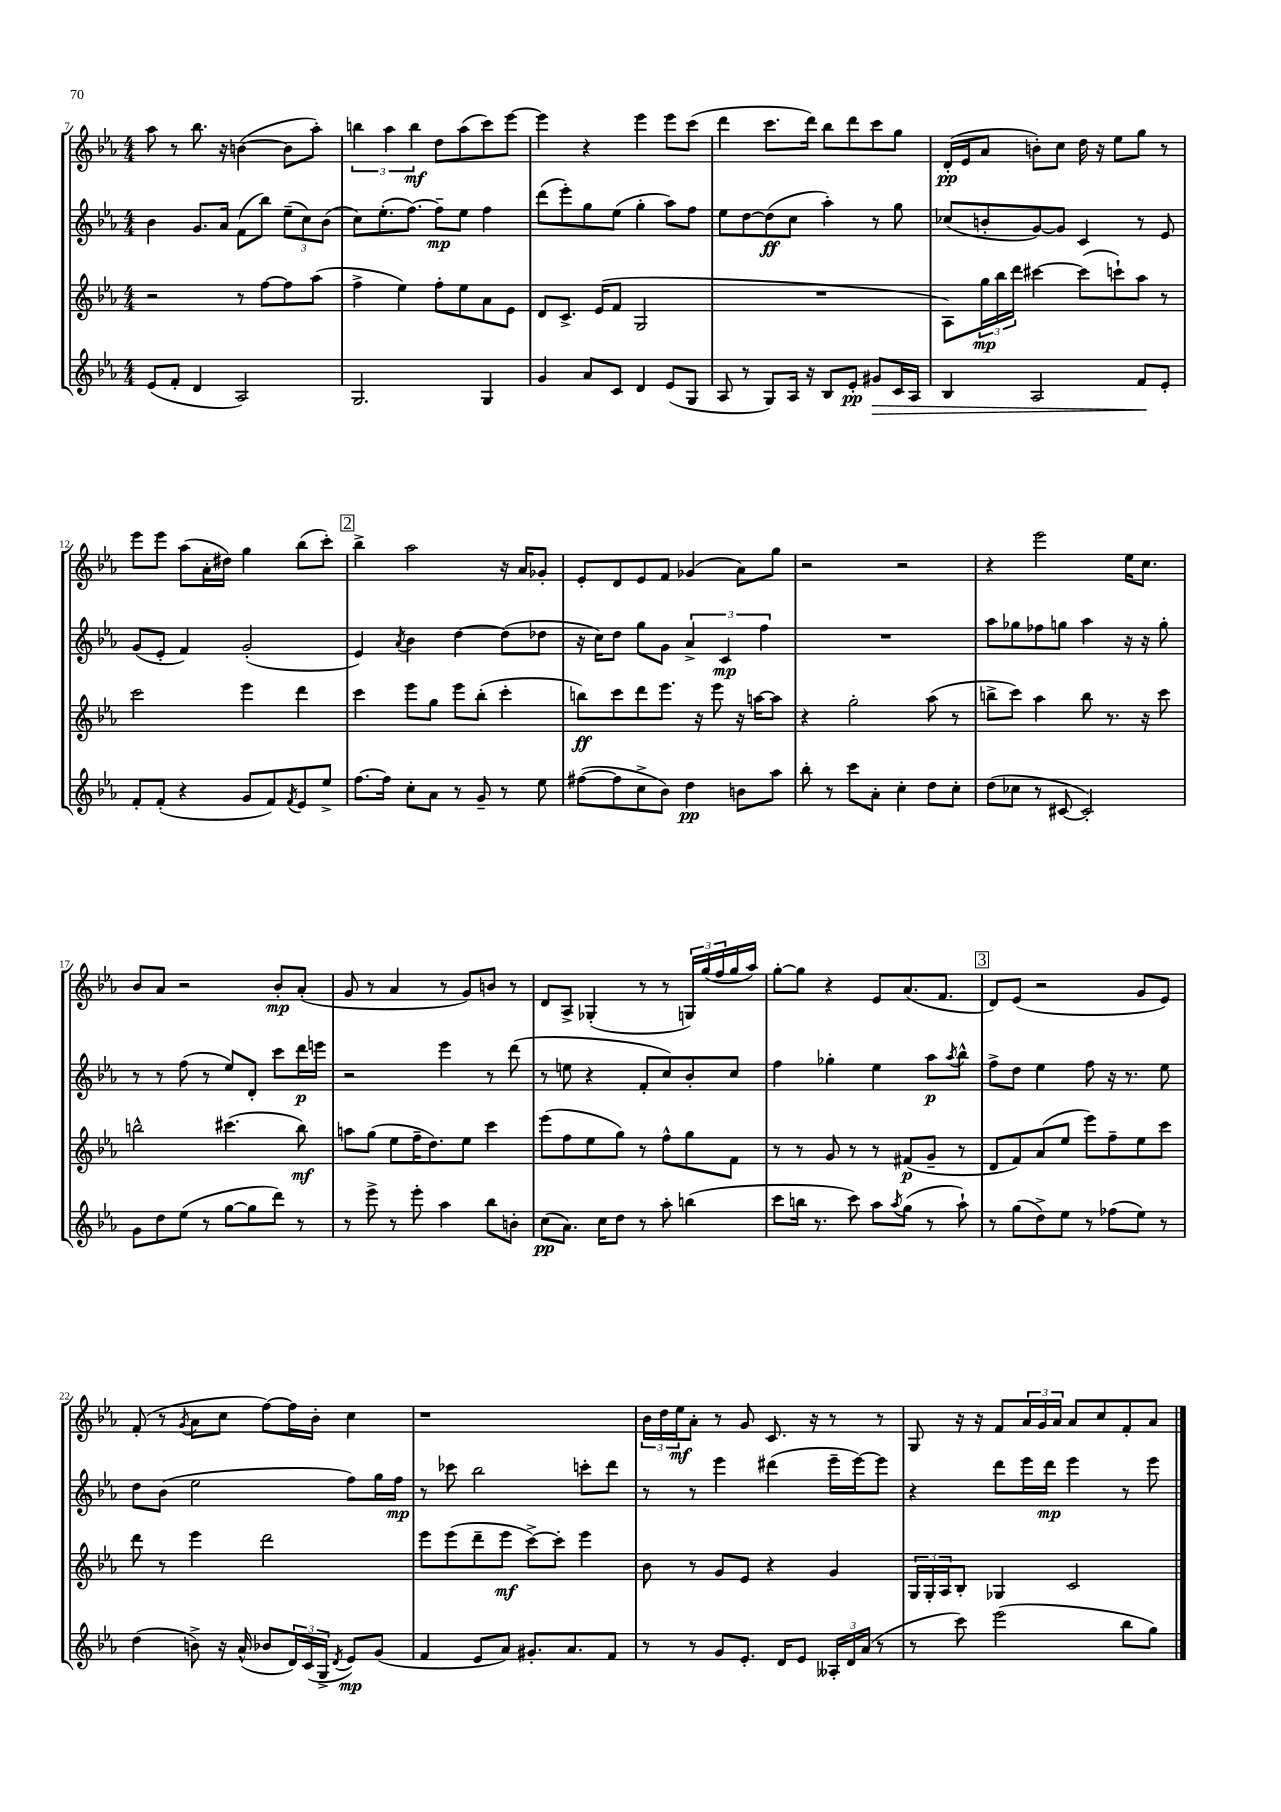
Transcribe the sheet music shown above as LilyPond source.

<<
\new StaffGroup <<
\new Staff = "s0" {
    \clef treble \key ees \major \numericTimeSignature \time 4/4
    aes''8 r8 bes''8. r16 b'4~( b'8 aes''8-.) |
    \tuplet 3/2 { b''4 aes''4 b''4\mf } d''8 aes''8( c'''8) ees'''8~ |
    ees'''4 r4 ees'''4 ees'''8 c'''8( |
    d'''4 c'''8. d'''16) bes''8 d'''8 c'''8 g''8 |
    d'16-.\pp( ees'16 aes'8 b'8-.) c''8 d''16 r16 ees''8 g''8 r8 |
    ees'''8 ees'''8 aes''8( aes'16-. dis''16) g''4 bes''8( c'''8-.) |
    \mark \markup { \box "2" } bes''4-> aes''2 r16 aes'16 ges'8-. |
    ees'8-. d'8 ees'8 f'8 ges'4( aes'8) g''8 |
    r2 r2 |
    r4 ees'''2 ees''16 c''8. |
    bes'8 aes'8 r2 bes'8-.\mp aes'8-.( |
    g'8 r8 aes'4 r8 g'8) b'8 r8 |
    d'8 aes8-> ges4-.( r8 r8 \tuplet 3/2 { g16) g''16( f''16 } g''16 aes''16) |
    g''8~-. g''8 r4 ees'8 aes'8.( f'8. |
    \mark \markup { \box "3" } d'8) ees'8( r2 g'8 ees'8) |
    f'8-.( r8 \acciaccatura { g'8 } aes'8 c''8 f''8~) f''16 bes'16-. c''4 |
    r1 |
    \tuplet 3/2 { bes'16 d''16 ees''16\mf } aes'8-. r8 g'8 c'8. r16 r8 r8 |
    g8 r16 r16 f'8 \tuplet 3/2 { aes'16 g'16 aes'16 } aes'8 c''8 f'8-. aes'8 \bar "|." |
}
\new Staff = "s1" {
    \clef treble \key ees \major \numericTimeSignature \time 4/4
    bes'4 g'8. aes'16 f'8( bes''8) \tuplet 3/2 { ees''8--( c''8) bes'8( } |
    c''8) ees''8.-.( f''8.~) f''8--\mp ees''8 f''4 |
    d'''8( ees'''8-.) g''8 ees''8( g''4-. aes''8) f''8 |
    ees''8 d''8~ d''8\ff( c''8 aes''4-.) r8 g''8 |
    ces''8( b'8-. g'8~) g'8 c'4 r8 ees'8 |
    g'8( ees'8-. f'4) g'2-.( |
    \mark \markup { \box "2" } ees'4) \acciaccatura { aes'8 } bes'4 d''4~ d''8( des''8 |
    r16 c''16) d''8 g''8 g'8 \tuplet 3/2 { aes'4-> c'4\mp f''4 } |
    R1 |
    aes''8 ges''8 fes''8 g''8 aes''4 r16 r16 g''8-. |
    r8 r8 f''8( r8 ees''8) d'8-. c'''8 d'''16\p e'''16 |
    r2 ees'''4 r8 d'''8( |
    r8 e''8 r4 f'8-. c''8) bes'8-. c''8 |
    f''4 ges''4-. ees''4 aes''8\p \acciaccatura { aes''8 } bes''8-^ |
    \mark \markup { \box "3" } f''8-> d''8 ees''4 f''8 r16 r8. ees''8 |
    d''8 bes'8( ees''2 f''8) g''16 f''16\mp |
    r8 ces'''8 bes''2 c'''8-. d'''8 |
    r8 r8 ees'''4 dis'''4( ees'''16-- ees'''16~) ees'''8 |
    r4 d'''8 ees'''16 d'''16\mp ees'''4 r8 ees'''8 \bar "|." |
}
\new Staff = "s2" {
    \clef treble \key ees \major \numericTimeSignature \time 4/4
    r2 r8 f''8~ f''8 aes''8( |
    f''4-> ees''4) f''8-. ees''8 aes'8 ees'8 |
    d'8 c'8.-> ees'16( f'8 g2 |
    R1 |
    aes8) \tuplet 3/2 { g''16\mp bes''16 d'''16 } cis'''4~ cis'''8( c'''8-!) aes''8 r8 |
    c'''2 ees'''4 d'''4 |
    \mark \markup { \box "2" } c'''4 ees'''8 g''8 ees'''8 bes''8-.( c'''4-. |
    b''8\ff) c'''8 d'''8 ees'''8. r16 ees'''8 r16 a''16~ a''8 |
    r4 g''2-. aes''8( r8 |
    b''8-> c'''8) aes''4 b''8 r8. r16 c'''8 |
    b''2-^ cis'''4.( b''8\mf) |
    a''8 g''8( ees''8 f''16-- d''8.) ees''8 c'''4 |
    ees'''8( f''8 ees''8 g''8) r8 f''8-^ g''8 f'8 |
    r8 r8 g'8 r8 r8 fis'8\p( g'8-- r8 |
    \mark \markup { \box "3" } d'8 f'8) aes'8( ees''8 ees'''8) f''8-- ees''8 c'''8 |
    d'''8 r8 ees'''4 d'''2 |
    ees'''8 ees'''8( d'''8-- ees'''8\mf c'''8~->) c'''8-. ees'''4 |
    bes'8 r8 g'8 ees'8 r4 g'4 |
    \tuplet 3/2 { g16 g16-. aes16 } bes8-. ges4 c'2 \bar "|." |
}
\new Staff = "s3" {
    \clef treble \key ees \major \numericTimeSignature \time 4/4
    ees'8( f'8-. d'4 aes2) |
    g2. g4 |
    g'4 aes'8 c'8 d'4 ees'8( g8 |
    aes8 r8 g8) aes16 r16 bes8 ees'8-.\pp gis'8\> c'16 aes16 |
    bes4 aes2 f'8\! ees'8-. |
    f'8-. f'8-.( r4 g'8 f'8) \acciaccatura { f'8 } ees'8 ees''8-> |
    \mark \markup { \box "2" } f''8.~ f''16 c''8-. aes'8 r8 g'8-- r8 ees''8 |
    fis''8~( fis''8 c''8-> bes'8) d''4\pp b'8 aes''8 |
    bes''8-. r8 c'''8 aes'8-. c''4-. d''8 c''8-. |
    d''8( ces''8 r8 cis'8~ cis'2-.) |
    g'8 d''8 ees''8( r8 g''8~ g''8 d'''8) r8 |
    r8 ees'''8-> r8 ees'''8-. aes''4 bes''8 b'8-. |
    c''8\pp( aes'8.) c''16 d''8 r8 aes''8-. b''4( |
    c'''8 b''16 r8. c'''8) aes''8 \acciaccatura { aes''8 } g''8( r8 aes''8-!) |
    \mark \markup { \box "3" } r8 g''8( d''8->) ees''8 r8 fes''8( ees''8) r8 |
    d''4( b'8->) r16 aes'16-^( bes'8 \tuplet 3/2 { d'16) c'16( g16-> } \acciaccatura { d'8 } ees'8\mp) g'8( |
    f'4 ees'8 aes'8) gis'8.-. aes'8. f'8 |
    r8 r8 g'8 ees'8.-. d'16 ees'8 \tuplet 3/2 { aeses16-. d'16 aes'16( } r8 |
    r8 c'''8) ees'''2( bes''8 g''8) \bar "|." |
}
>>
>>
\layout { \context { \Score currentBarNumber = #7 } }
